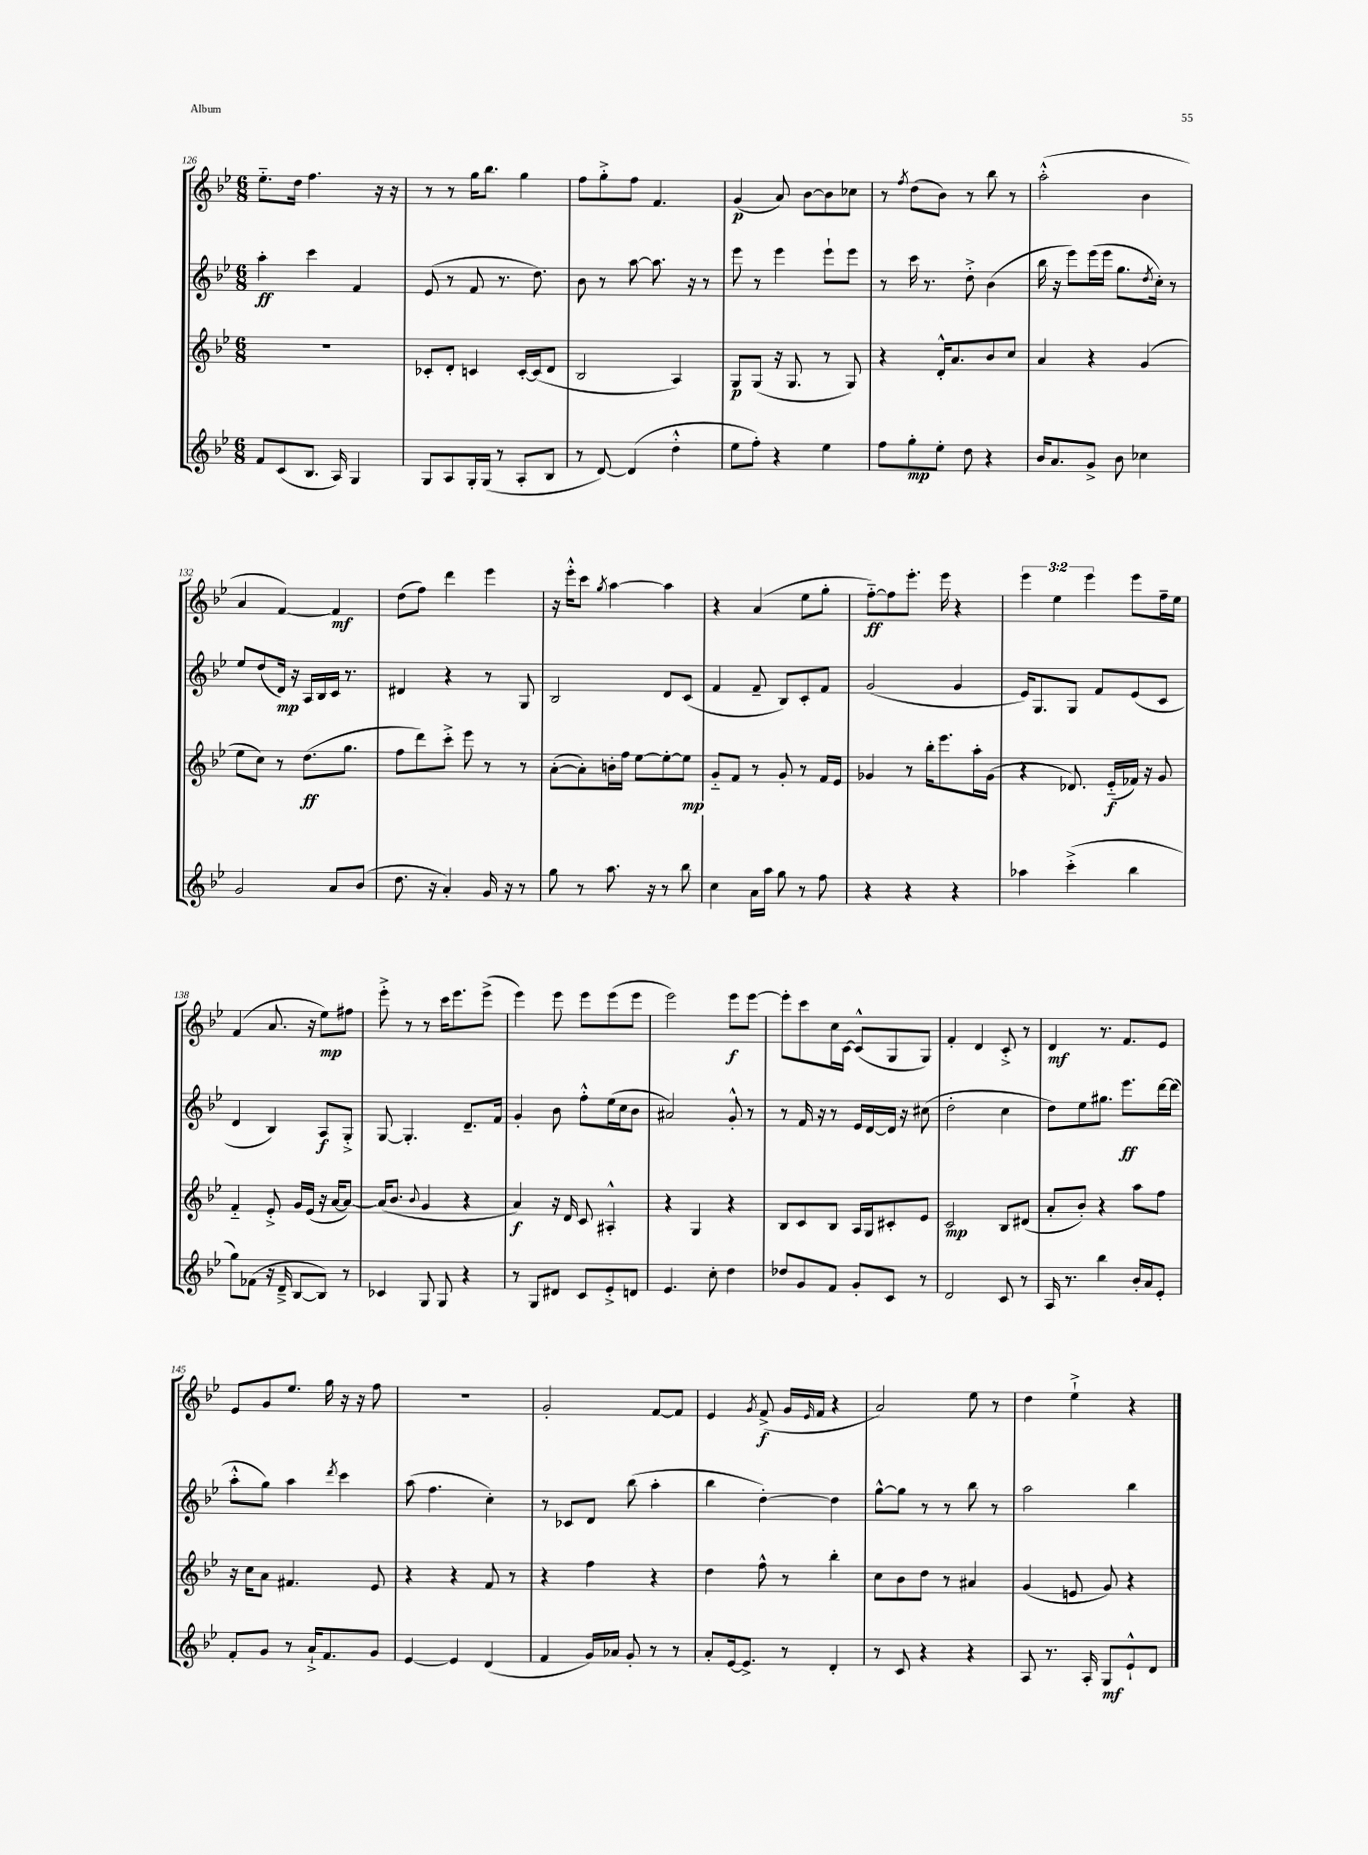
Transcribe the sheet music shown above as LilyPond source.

<<
\new StaffGroup <<
\new Staff = "s0" {
    \clef treble \key bes \major \numericTimeSignature \time 6/8 \override Staff.TupletNumber.text = #tuplet-number::calc-fraction-text
    ees''8.-_ d''16 f''4. r16 r16 |
    r8 r8 g''16 bes''8. g''4 |
    f''8 g''8-.-> f''8 f'4. |
    g'4\p( a'8) bes'8~ bes'8 ces''8 |
    r8 \acciaccatura { f''8 } d''8( bes'8) r8 bes''8 r8 |
    a''2-.-^( bes'4 |
    a'4 f'4~) f'4\mf |
    d''8( f''8) d'''4 ees'''4 |
    r16 ees'''16-.-^ c'''8 \acciaccatura { g''8 } a''4~ a''4 |
    r4 a'4( ees''8 g''8-. |
    f''8~-_\ff) f''8 ees'''8.-. ees'''16 r4 |
    \tuplet 3/2 { ees'''4 ees''4 ees'''4 } ees'''8 f''16-- ees''16 |
    f'4( a'8. r16 ees''8\mp) fis''8 |
    ees'''8-.-> r8 r8 c'''16 ees'''8. ees'''8->( |
    ees'''4) ees'''8 ees'''8 ees'''8( ees'''8 |
    ees'''2) ees'''8\f ees'''8~ |
    ees'''8-. c'''8 c''16 c'16~ c'8-^( g8 g8) |
    f'4-. d'4 c'8-.-> r8 |
    d'4\mf r8. f'8. ees'8 |
    ees'8 g'8 ees''8. g''16 r16 r16 f''8 |
    R2. |
    g'2-. f'8~ f'8 |
    ees'4 \acciaccatura { g'8 } f'8->\f( g'16 \grace { ees'16 } f'16 r4 |
    a'2) ees''8 r8 |
    d''4 ees''4-!-> r4 \bar "|." |
}
\new Staff = "s1" {
    \clef treble \key bes \major \numericTimeSignature \time 6/8
    a''4-.\ff c'''4 f'4 |
    ees'8( r8 f'8 r8. d''8.) |
    bes'8 r8 a''8~ a''8. r16 r8 |
    ees'''8 r8 ees'''4 ees'''8-! ees'''8 |
    r8 c'''16 r8. d''8-.-> bes'4( |
    bes''16 r16 ees'''8) ees'''16( ees'''16 g''8. \acciaccatura { d''8 } c''16-.) r8 |
    ees''8 d''8( d'16\mp) r16 a16 bes16 c'16 r8. |
    dis'4 r4 r8 g8 |
    bes2 d'8 c'8( |
    f'4 f'8-- bes8) c'8-. f'8 |
    g'2( g'4 |
    ees'16) g8. g8 f'8 ees'8( c'8 |
    d'4 bes4) a8\f g8-.-> |
    g8~ g4.-. d'8.-- f'16 |
    g'4-. bes'8 f''8-.-^ ees''16( c''16 bes'8 |
    ais'2) g'8-.-^ r8 |
    r8 f'16 r16 r8 ees'16 d'16~ d'16 r16 cis''8( |
    d''2-. c''4 |
    d''8) ees''8 gis''8. ees'''8.\ff d'''16~ d'''16( |
    a''8-.-^ g''8) a''4 \acciaccatura { d'''8 } c'''4 |
    a''8( f''4. c''4-.) |
    r8 ces'8 d'8 bes''8( a''4-. |
    bes''4 d''4~-.) d''4 |
    g''8~-^ g''8 r8 r8 bes''8 r8 |
    a''2 bes''4 \bar "|." |
}
\new Staff = "s2" {
    \clef treble \key bes \major \numericTimeSignature \time 6/8
    R2. |
    ces'8-. d'8-. c'4 c'16~-. c'16( d'8 |
    bes2 a4) |
    g8\p g8( r16 g8. r8 g8) |
    r4 d'16-.-^ a'8. bes'8 c''8 |
    a'4 r4 g'4( |
    ees''8 c''8) r8 d''8.\ff( g''8. |
    f''8 d'''8) c'''8-.-> ees'''8 r8 r8 |
    a'8~-.( a'8-.) b'16-. f''16 ees''8~ ees''8~-. ees''8\mp |
    g'8-_ f'8 r8 g'8-. r8 f'16 ees'16 |
    ges'4 r8 bes''16-. ees'''8. a''16-. ges'16( |
    r4 des'8.) ees'16-_\f( fes'16) r16 g'8 |
    f'4-_ ees'8-.-> g'16 ees'16( r16 a'16~ a'8~) |
    a'16( bes'8. \appoggiatura { bes'8 } g'4 r4 |
    a'4\f) r16 d'16 c'8 ais4-.-^ |
    r4 g4 r4 |
    bes8 c'8 bes8 a16 g16 cis'8-. ees'8 |
    c'2\mp bes8 dis'8( |
    a'8-. bes'8-.) r4 a''8 f''8 |
    r16 c''16 a'8 fis'4. ees'8 |
    r4 r4 f'8 r8 |
    r4 f''4 r4 |
    d''4 f''8-^ r8 bes''4-. |
    c''8 bes'8 d''8 r8 ais'4 |
    g'4( e'8 g'8) r4 \bar "|." |
}
\new Staff = "s3" {
    \clef treble \key bes \major \numericTimeSignature \time 6/8
    f'8 c'8( bes8. a16) g4 |
    g8 a8 g16-. g16( r8 a8-. bes8 |
    r8 d'8~) d'4( d''4-.-^ |
    ees''8 f''8-.) r4 ees''4 |
    f''8 g''8-.\mp ees''8-. d''8 r4 |
    bes'16 a'8. g'8-> bes'8 ces''4 |
    g'2 a'8 bes'8( |
    d''8. r16 a'4-.) g'16 r16 r8 |
    g''8 r8 a''8. r16 r8 bes''8 |
    c''4 a'16 a''16 g''8 r8 f''8 |
    r4 r4 r4 |
    aes''4 c'''4-.->( bes''4 |
    g''8) fes'8( r16 d'16---> bes8~ bes8) r8 |
    ces'4 g8 g8 r4 |
    r8 g8 dis'8 c'8 ees'8-.-> d'8 |
    ees'4. c''8-. d''4 |
    des''8 g'8 f'8 g'8-. c'8 r8 |
    d'2 c'8 r8 |
    a16 r8. bes''4 bes'16-. a'16 ees'8-. |
    f'8-. g'8 r8 a'16-!-> f'8. g'8 |
    ees'4~ ees'4 d'4( |
    f'4 g'16) aes'16 g'8-. r8 r8 |
    a'8-. ees'16~ ees'8.-> r8 d'4-. |
    r8 c'8 r4 r4 |
    a8 r8. a16-. g8\mf ees'8-!-^ d'8 \bar "|." |
}
>>
>>
\layout { \context { \Score currentBarNumber = #126 } }
